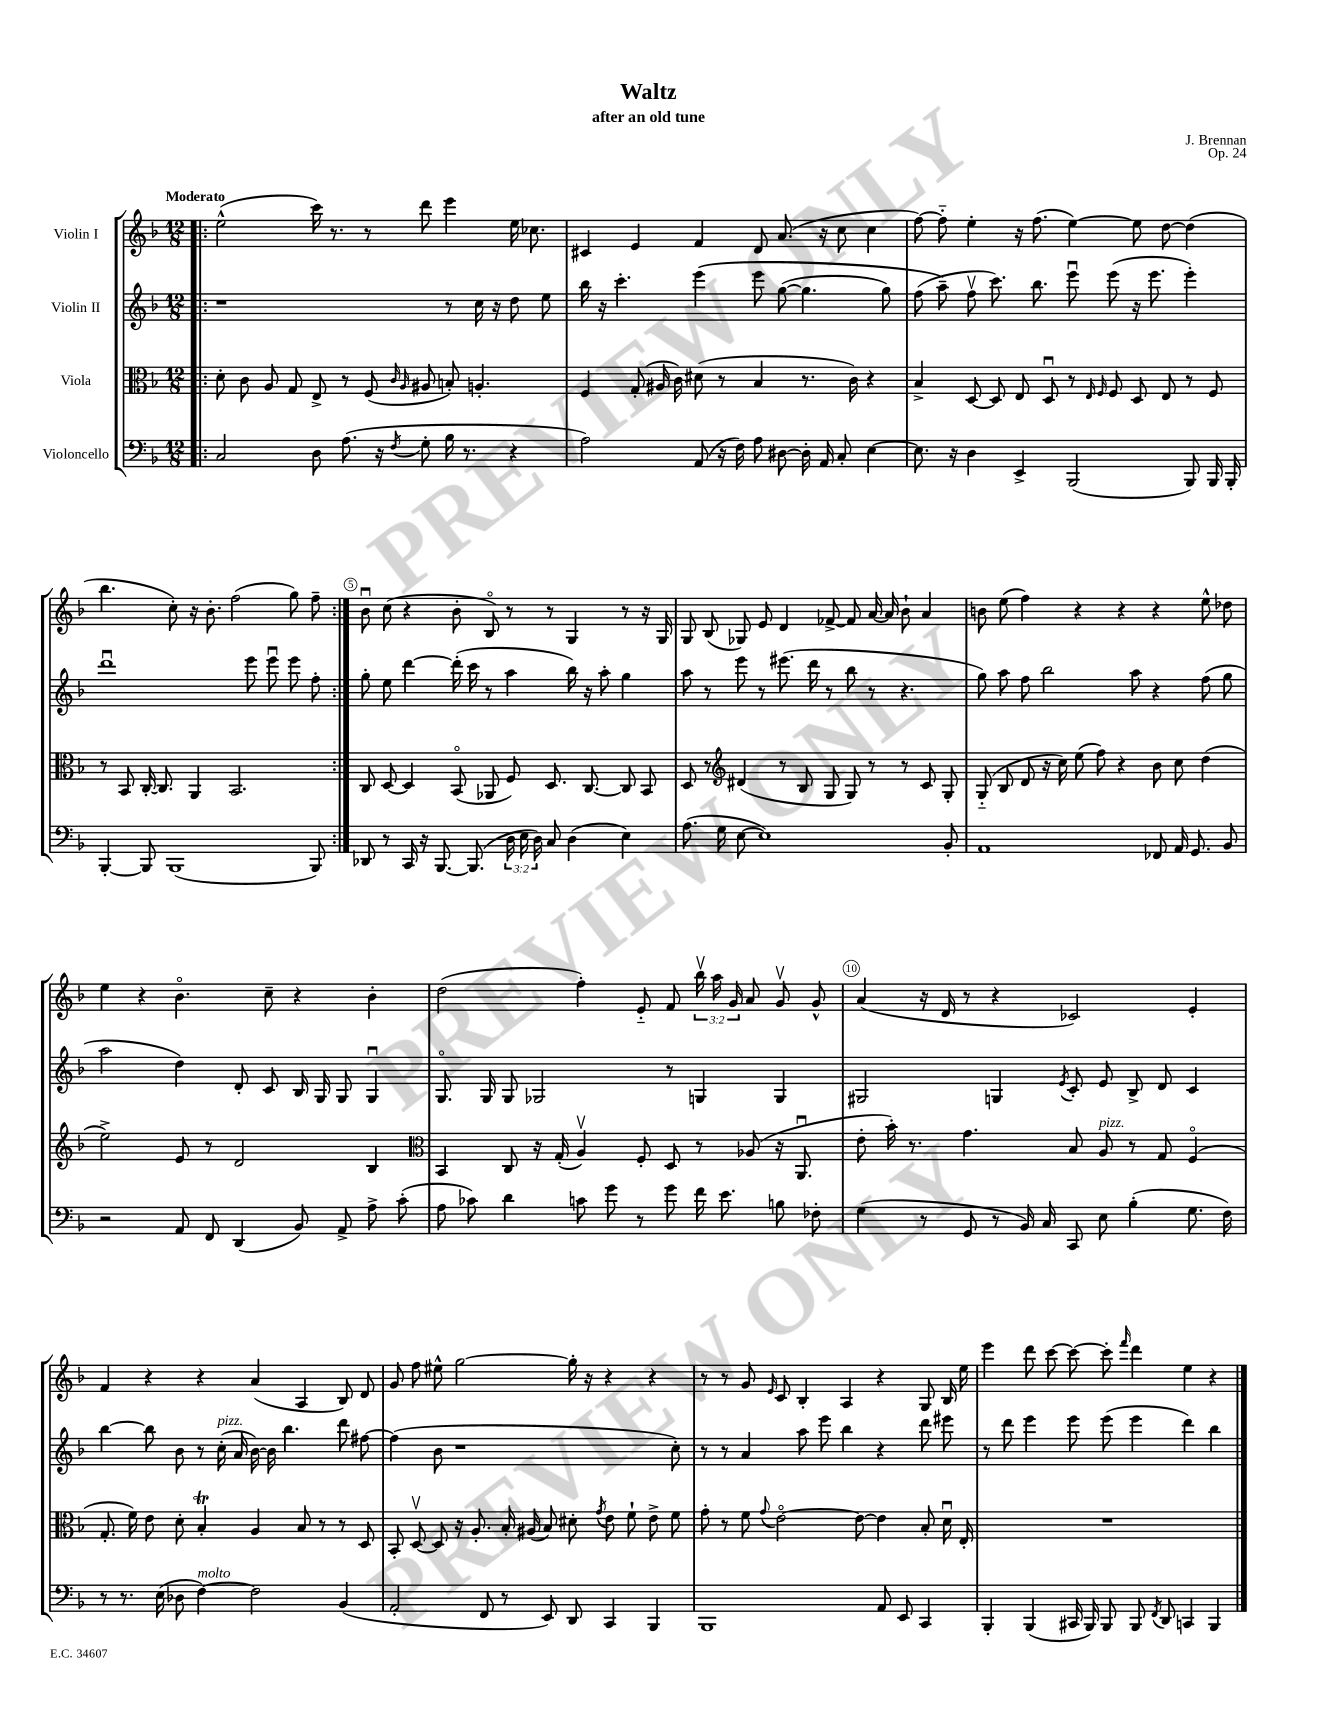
\header { title = "Waltz" composer = "J. Brennan" subtitle = "after an old tune" opus = "Op. 24" }
<<
\new StaffGroup <<
\new Staff = "s0" \with { instrumentName = "Violin I" } {
    \clef treble \key f \major \numericTimeSignature \time 12/8 \override Staff.TupletNumber.text = #tuplet-number::calc-fraction-text \tempo "Moderato"
    \autoBeamOff \repeat volta 2 { \bar ".|:" e''2-^( c'''16) r8. r8 d'''8 e'''4 e''16 ces''8. |
    cis'4 e'4 f'4 d'8 a'8.( r16 c''8 c''4 |
    f''8~) f''8-_ e''4-. r16 f''8.( e''4~) e''8 d''8~ d''4( |
    bes''4. c''8-.) r16 bes'8.-. f''2( g''8) f''8-- | }
    bes'8\downbow c''8( r4 bes'8-. bes8\flageolet) r8 r8 g4 r8 r16 g16 |
    g8 bes8( ges8) e'8 d'4 fes'8~-> fes'8 a'16~ a'16 bes'8-! a'4 |
    b'8 e''8( f''4) r4 r4 r4 e''8-^ des''8 |
    e''4 r4 bes'4.\flageolet c''8-- r4 bes'4-. |
    d''2( f''4-.) e'8-_ f'8 \tuplet 3/2 { bes''16\upbow a''16 g'16 } a'8 g'8\upbow g'8-^ |
    a'4( r16 d'16 r8 r4 ces'2) e'4-. |
    f'4 r4 r4 a'4( a4 bes8) d'8 |
    g'8 f''8 eis''8-^ g''2~ g''16-. r16 r4 r4 |
    r8 r8 g'8 \grace { e'16 } c'8 bes4-. a4 r4 g8 bes16 e''16 |
    e'''4 d'''8 c'''8~ c'''8~ c'''8-. \grace { f'''16 } d'''4 e''4 r4 \bar "|." |
}
\new Staff = "s1" \with { instrumentName = "Violin II" } {
    \clef treble \key f \major \numericTimeSignature \time 12/8
    \autoBeamOff \repeat volta 2 { \bar ".|:" r1 r8 c''16 r16 d''8 e''8 |
    bes''16 r16 c'''4.-. e'''4\( e'''8 g''8~( g''4. g''8) |
    f''8( a''8--\) f''8\upbow c'''8.) bes''8. e'''8\downbow e'''8( r16 e'''8. e'''4-.) |
    d'''1\downbow e'''8 e'''8\downbow e'''8 f''8-. | }
    g''8-. e''8 d'''4~ d'''16-.( c'''16 r8 a''4 bes''16) r16 a''8-. g''4 |
    a''8 r8 e'''8 r8 eis'''8.( d'''16 r8 bes''8 r8 r4. |
    g''8) a''8 f''8 bes''2 a''8 r4 f''8( g''8 |
    a''2 d''4) d'8-. c'8 bes16 g16 g8 g4\downbow |
    g8.\flageolet g16 g8 ges2 r8 g4 g4 |
    gis2 g4 \acciaccatura { e'8 } c'8-. e'8 bes8-> d'8 c'4 |
    bes''4~ bes''8 bes'8 r8 c''16-.^\markup { \italic "pizz." }( a'16 bes'16~) bes'16 bes''4. d'''8 fis''8~ |
    fis''4( bes'8 r1 c''8-.) |
    r8 r8 a'4 a''8 e'''8 bes''4 r4 d'''8 eis'''8 |
    r8 d'''8 e'''4 e'''8 e'''8( e'''4 d'''4) bes''4 \bar "|." |
}
\new Staff = "s2" \with { instrumentName = "Viola" } {
    \clef alto \key f \major \numericTimeSignature \time 12/8
    \autoBeamOff \repeat volta 2 { \bar ".|:" d'8-. c'8 a8 g8 e8-> r8 f8( \grace { c'16 a16 } ais8 b8-.) a4.-. |
    f4 g8-.( ais16 c'16) dis'8( r8 bes4 r8. c'16) r4 |
    bes4-> d8~ d8 e8 d8\downbow r8 \grace { e16 f16 } f8 d8 e8 r8 f8 |
    r8 bes,8 c16~-. c8. a,4 bes,2. | }
    c8 d8~ d4 bes,8\flageolet( aes,8 f8) d8. c8.~ c8 bes,8 |
    d8 r8 \clef treble dis'4( r8 bes8 g8 g8) r8 r8 c'8 g8-. |
    g8-_( bes8 d'8 r16 c''16) e''8( f''8) r4 bes'8 c''8 d''4( |
    e''2->) e'8 r8 d'2 bes4 |
    \clef alto bes,4 c8 r16 g16-.( a4\upbow) f8-. d8 r8 aes8( r16 a,8.\downbow |
    e'8-. bes'16-.) r8. g'4. bes8 a8^\markup { \italic "pizz." } r8 g8 f4\flageolet( |
    g8.-. f'16) e'8 d'8-. bes4-.\trill a4 bes8 r8 r8 d8 |
    bes,8-. d8~\upbow d8 r16 a8.-. bes16-. ais16( bes8) dis'8-. \acciaccatura { g'8 } e'8 f'8-! e'8-> f'8 |
    g'8-. r8 f'8 \appoggiatura { g'8 } e'2~\flageolet e'8~ e'4 bes8-. d'16\downbow e16-. |
    R1. \bar "|." |
}
\new Staff = "s3" \with { instrumentName = "Violoncello" } {
    \clef bass \key f \major \numericTimeSignature \time 12/8 \override Staff.TupletNumber.text = #tuplet-number::calc-fraction-text
    \autoBeamOff \repeat volta 2 { \bar ".|:" c2 d8 a8.( r16 \acciaccatura { f8 } g8-. bes16 r8. r4 |
    a2) a,8( r16 f16) a8 dis8~ dis16-. a,16 c8-. e4~ |
    e8. r16 d4 e,4-> bes,,2( bes,,8) bes,,16 bes,,16-. |
    bes,,4~-. bes,,8 bes,,1( bes,,8) | }
    des,8 r8 c,16 r16 bes,,8.~ bes,,8.( \tuplet 3/2 { d16 e16 d16) } c8 d4( e4) |
    a8.( g16 e8~ e1) bes,8-. |
    a,1 fes,8 a,16 g,8. bes,8 |
    r2 a,8 f,8 d,4( bes,8) a,8-> a8-> c'8-.( |
    a8 ces'8) d'4 c'8 g'8 r8 g'8 f'16 e'8. b8 fes8-. |
    g4( r8 g,8 r8 bes,16) c16 c,8 e8 bes4-.( g8. f16) |
    r8 r8. e16( des8 f4~^\markup { \italic "molto" }) f2 bes,4( |
    a,2-. f,8 r8 e,8) d,8 c,4 bes,,4 |
    bes,,1 a,8 e,8 c,4 |
    bes,,4-. bes,,4( cis,16 bes,,16) bes,,8 bes,,8 \acciaccatura { f,8 } d,8 c,4 bes,,4 \bar "|." |
}
>>
>>
\layout { \context { \Score \override BarNumber.break-visibility = ##(#f #t #t) barNumberVisibility = #(every-nth-bar-number-visible 5) \override BarNumber.stencil = #(make-stencil-circler 0.1 0.3 ly:text-interface::print) } }
